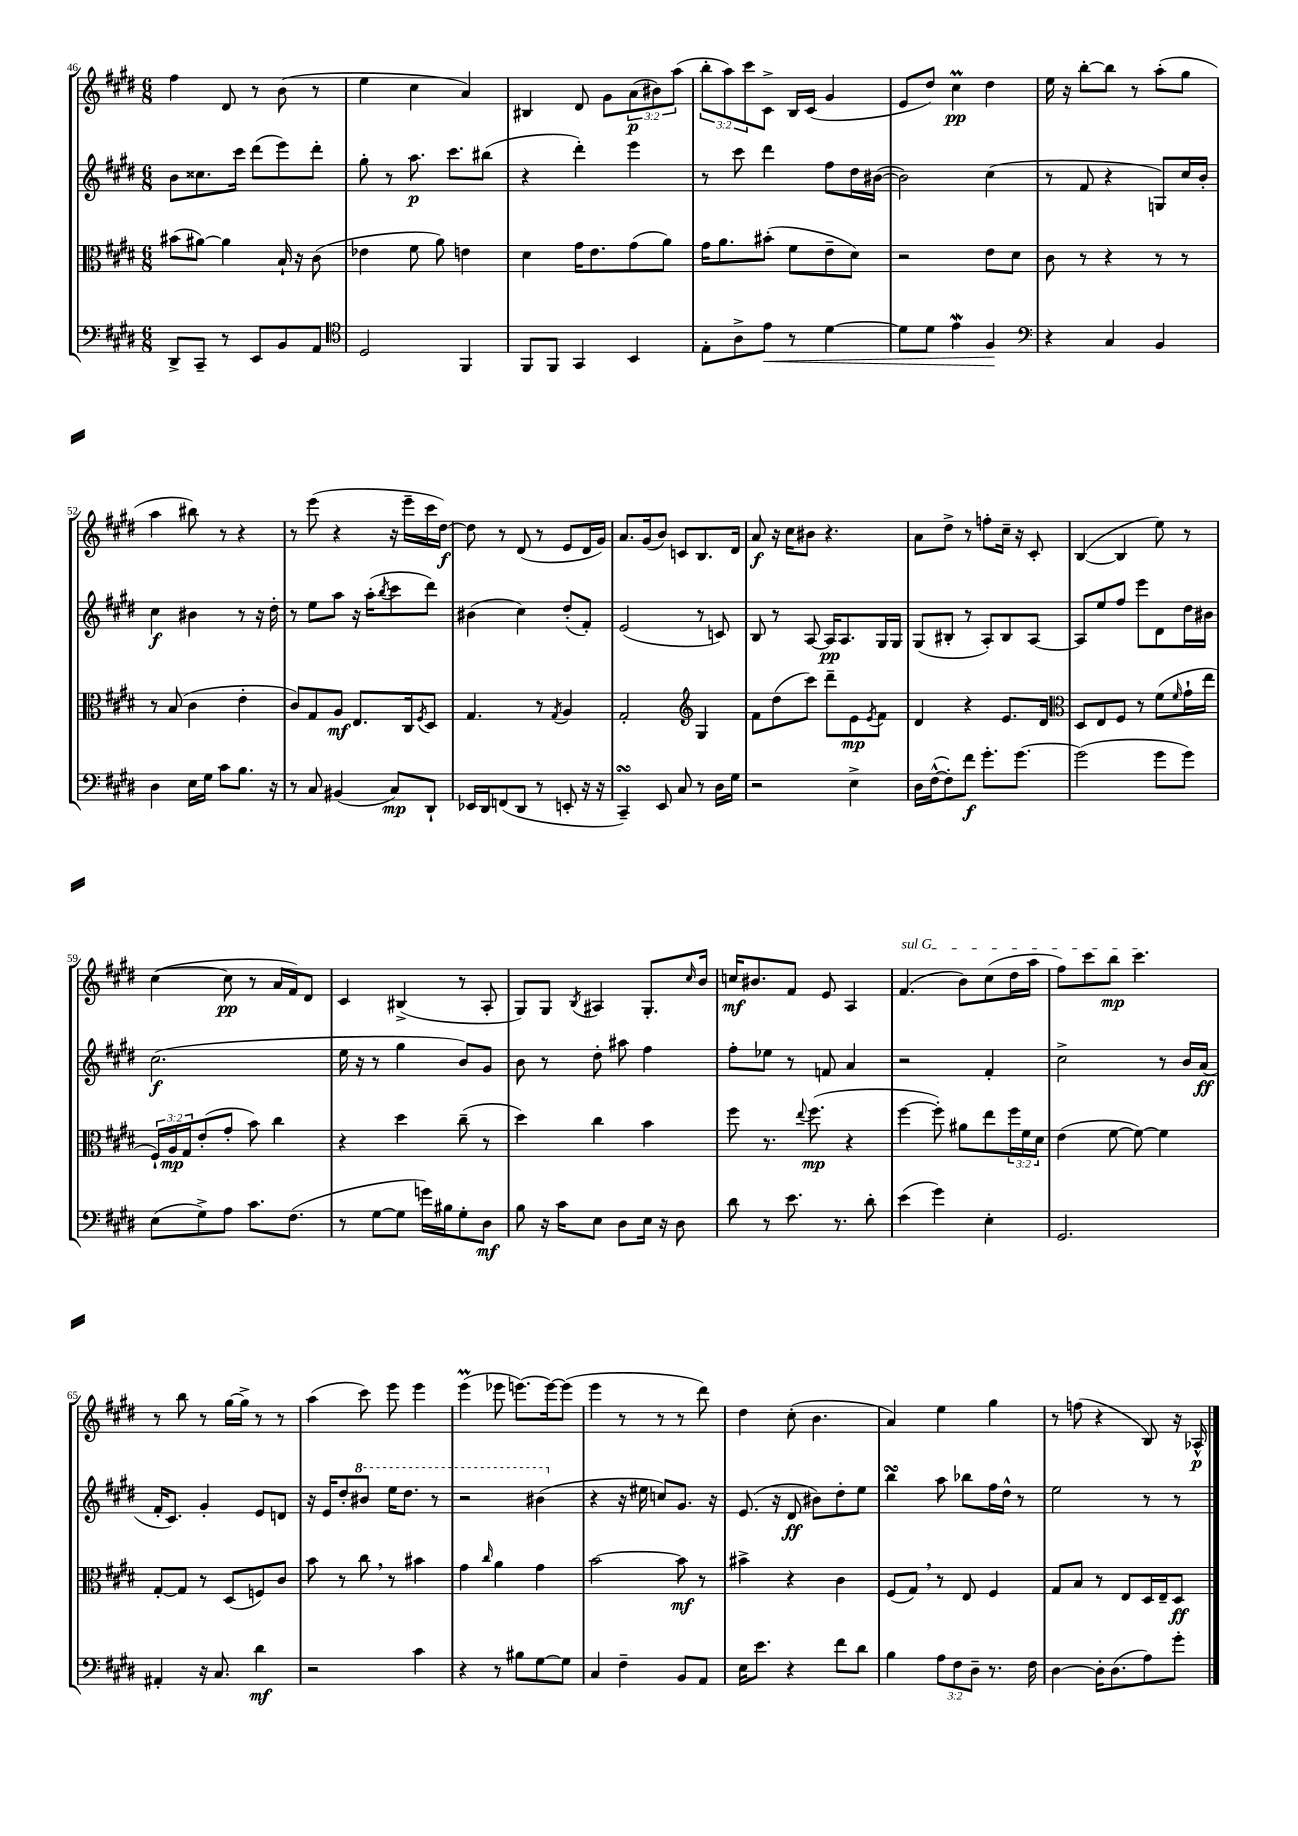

**kern	**kern	**kern	**kern
*staff4	*staff3	*staff2	*staff1
*clefF4	*clefC3	*clefG2	*clefG2
*k[f#c#g#d#]	*k[f#c#g#d#]	*k[f#c#g#d#]	*k[f#c#g#d#]
*M6/8	*M6/8	*M6/8	*M6/8
8DD#^	(8b#	8b	4ff#
8CC#~	[8a#)	8.cc##	.
8r	4a#]	.	8d#
.	.	16ccc#	.
8EE	.	(8ddd#	8r
8BB	16B`	8eee)	(8b
.	16r	.	.
8AA	(8c#	8ddd#'	8r
=	=	=	=
*clefC4	*	*	*
2D#	4e-	8gg#'	4ee
.	.	8r	.
.	8f#	8.aa	4cc#
.	8a)	.	.
.	.	8.ccc#	.
4FF#	4e	.	4a)
.	.	(8bb#	.
=	=	=	=
8FF#	4d#	4r	4B#
8FF#	.	.	.
4GG#	16g#	4ddd#')	8d#
.	8.e	.	.
.	.	.	8g#
4BB	(8g#	4eee	(12a
.	.	.	12b#)
.	8a)	.	.
.	.	.	(12aa
=	=	=	=
8E'	16g#	8r	12bb'
.	8.a	.	.
.	.	.	12aa)
8A^	.	8ccc#	.
.	.	.	12ccc#
8e	(8b#'	4ddd#	8c#^
8r	8f#	.	16B
.	.	.	(16c#
[4d#	8e~	8ff#	4g#
.	8d#)	16dd#	.
.	.	([16b#	.
=	=	=	=
8d#]	2r	2b#])	8e
8d#	.	.	8dd#)
4e	.	.	4cc#
4F#	8e	(4cc#	4dd#
.	8d#	.	.
=	=	=	=
*clefF4	*	*	*
4r	8c#	8r	16ee
.	.	.	16r
.	8r	8f#	[8bb'
4C#	4r	4r	8bb]
.	.	.	8r
4BB	8r	8G)	(8aa'
.	8r	16cc#	8gg#
.	.	16b'	.
=	=	=	=
4D#	8r	4cc#	4aa
.	(8B	.	.
16E	4c#	4b#	8bb#)
16G#	.	.	.
8c#	.	.	8r
8.B	4e'	8r	4r
.	.	16r	.
16r	.	16dd#'	.
=	=	=	=
8r	8c#)	8r	8r
8C#	8G#	8ee	(8eee
(4BB#	8A	8aa	4r
.	8.E	16r	.
.	.	(16aa'	.
.	.	8qbb	.
8C#)	.	8ccc#	16r
.	16C#	.	16eee~
.	8qF#	.	.
8DD#`	8D#	8ddd#)	16ccc#
.	.	.	[16dd#)
=	=	=	=
16EE-	4.G#	(4b#	8dd#]
16DD#	.	.	.
(8FF	.	.	8r
8DD#	.	4cc#)	(8d#
8r	8r	.	8r
.	8qG#	.	.
8EE'	4A	(8dd#'	8e
16r	.	8f#')	16d#
16r	.	.	16g#)
=	=	=	=
4CC#~)	2G#'	(2e	8.a
.	.	.	(16g#
8EE	.	.	8b)
8C#	.	.	8c
*	*clefG2	*	*
8r	4G#	8r	8.B
16D#	.	8c)	.
16G#	.	.	16d#
=	=	=	=
2r	8f#	8B	8a
.	(8dd#	8r	16r
.	.	.	16cc#
.	8ccc#)	[8A	8b#
.	8ddd#~	16A]	4.r
.	.	8.A	.
4E^	8e	.	.
.	8qe	.	.
.	8f#	16G#	.
.	.	16G#	.
=	=	=	=
16D#	4d#	(8G#	8a
([16F#^^	.	.	.
8F#'])	.	8B#'	8dd#^
8f#	4r	8r	8r
8.g#'	.	8A')	8ff'
.	8.e	8B#	16cc#~
[8.g#	.	.	16r
.	.	[8A	8c#'
.	16d#	.	.
=	=	=	=
*	*clefC3	*	*
(2g#]	8D#	8A]	([4B
.	8E	8ee	.
.	8F#	8ff#	4B]
.	8r	8eee	.
8g#	(8f#	8d#	8ee)
.	16qqf#	.	.
8g#)	16g#`	16dd#	8r
.	16ee	16b#	.
=	=	=	=
(8E	24F#`)	(2.cc#	([4cc#
.	24A	.	.
.	24G#	.	.
8G#^)	(8e'	.	.
8A	8g#'	.	8cc#]
8.c#	8b)	.	8r
.	4cc#	.	16a
(8.F#	.	.	16f#)
.	.	.	8d#
=	=	=	=
8r	4r	16ee	4c#
.	.	16r	.
[8G#	.	8r	.
8G#]	4dd#	4gg#	(4B#^
16g)	.	.	.
16B#	.	.	.
8G#'	(8cc#~	8b)	8r
8D#	8r	8g#	8A'
=	=	=	=
8B	4dd#)	8b	8G#)
16r	.	8r	8G#
16c#	.	.	.
.	.	.	8qB
8E	4cc#	8dd#'	4A#
8D#	.	8aa#	.
16E	4b	4ff#	8.G#'
16r	.	.	.
8D#	.	.	.
.	.	.	16qqcc#
.	.	.	16b
=	=	=	=
8d#	8ff#	8ff#'	16cc
.	.	.	8.b#
8r	8.r	8ee-	.
8.e	.	8r	8f#
.	8qqee	.	.
.	(8.ff#	.	.
.	.	8f	8e
8.r	.	.	.
.	4r	4a	4A
8d#'	.	.	.
=	=	=	=
(4e	[4ff#	2r	(4.f#
4g#)	8ff#'])	.	.
.	8a#	.	8b)
4E'	8ee	4f#'	(8cc#
.	24ff#	.	16dd#
.	24f#	.	.
.	.	.	16aa
.	24d#	.	.
=	=	=	=
2.GG#	(4e	2cc#^	8ff#)
.	.	.	8ccc#
.	[8f#	.	8bb
.	8f#_)	.	4.ccc#
.	4f#]	8r	.
.	.	16b	.
.	.	(16a	.
=	=	=	=
4AA#'	[8G#'	16f#'	8r
.	.	8.c#)	.
.	8G#]	.	8bb
16r	8r	4g#'	8r
8.C#	.	.	.
.	(8D#	.	[16gg#
.	.	.	16gg#^]
4d#	8F)	8e	8r
.	8c#	8d	8r
=	=	=	=
2r	8b	16r	(4aa
.	.	16e	.
.	8r	8dd#'	.
.	8cc#	8bb#	8ccc#)
.	8r	16eee	8eee
.	.	8.ddd#	.
4c#	4b#	.	4eee
.	.	8r	.
=	=	=	=
4r	4g#	2r	(4eee
.	16qqcc#	.	.
8r	4a	.	8eee-
8B#	.	.	[8.eee)
[8G#	4g#	(4bb#	.
.	.	.	16eee_
8G#]	.	.	(8eee]
=	=	=	=
4C#	[2b	4r	4eee
4F#~	.	16r	8r
.	.	16ee#	.
.	.	8cc)	8r
8BB	8b]	8.g#	8r
8AA	8r	.	8ddd#)
.	.	16r	.
=	=	=	=
16E	4b#^	(8.e	4dd#
8.e	.	.	.
.	.	16r	.
4r	4r	8d#	(8cc#'
.	.	8b#)	4.b
8f#	4c#	8dd#'	.
8d#	.	8ee	.
=	=	=	=
4B	(8F#	4bb	4a)
.	8G#)	.	.
12A	8r	8aa	4ee
12F#	.	.	.
.	8E	8bb-	.
12D#~	.	.	.
8.r	4F#	16ff#	4gg#
.	.	16dd#^^	.
.	.	8r	.
16F#	.	.	.
=	=	=	=
[4D#	8G#	2ee	8r
.	8B	.	(8ff
16D#']	8r	.	4r
(8.D#	.	.	.
.	8E	.	.
8A)	16D#	8r	8B)
.	16E~	.	.
8g#'	8D#	8r	16r
.	.	.	16A-^^
==	==	==	==
*-	*-	*-	*-
